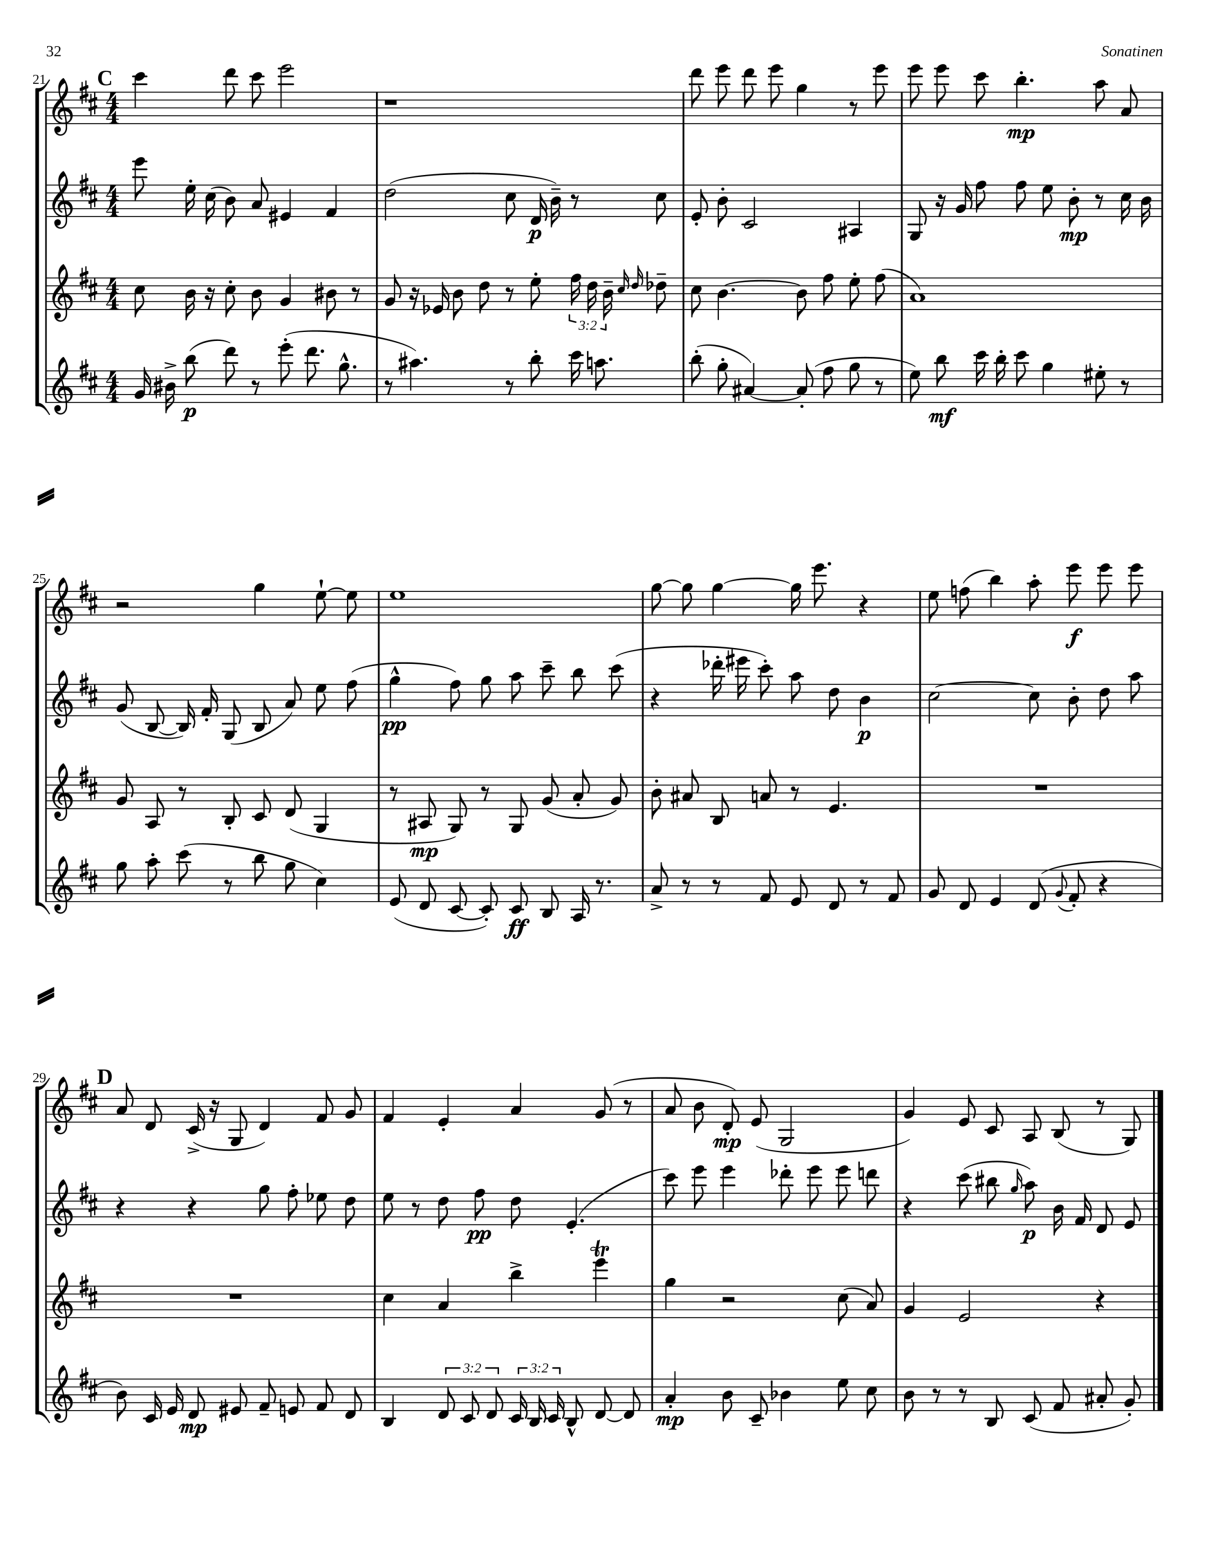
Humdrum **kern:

**kern	**kern	**kern	**kern
*staff4	*staff3	*staff2	*staff1
*clefG2	*clefG2	*clefG2	*clefG2
*k[f#c#]	*k[f#c#]	*k[f#c#]	*k[f#c#]
*M4/4	*M4/4	*M4/4	*M4/4
16g	8cc#	8eee	4ccc#
16b#^	.	.	.
(8bb	16b	16ee'	.
.	16r	(16cc#	.
8ddd)	8cc#'	8b)	8ddd
8r	8b	8a	8ccc#
(8eee'	4g	4e#	2eee
8.ddd	.	.	.
.	8b#	4f#	.
8.gg^^	.	.	.
.	8r	.	.
=	=	=	=
8r	8g	(2dd	1r
4.aa#)	16r	.	.
.	16e-	.	.
.	8b	.	.
.	8dd	.	.
8r	8r	8cc#	.
8bb'	8ee'	16d	.
.	.	16b~)	.
16ccc#	24ff#	8r	.
.	24dd	.	.
8.aa	.	.	.
.	24b~	.	.
.	16qqcc#	.	.
.	16qqdd	.	.
.	8dd-~	8cc#	.
=	=	=	=
(8bb'	8cc#	8e'	8ddd
8gg'	[4.b	8b'	8eee
[4a#)	.	2c#	8ddd
.	.	.	8eee
(8a#']	8b]	.	4gg
8ff#	8ff#	.	.
8gg	8ee'	4A#	8r
8r	(8ff#	.	8eee
=	=	=	=
8ee)	1a)	8G	8eee
8bb	.	16r	8eee
.	.	16g	.
16ccc#	.	8ff#	8ccc#
16bb'	.	.	.
8ccc#	.	8ff#	4.bb'
4gg	.	8ee	.
.	.	8b'	.
8ee#'	.	8r	8aa
8r	.	16cc#	8a
.	.	16b	.
=	=	=	=
8gg	8g	(8g	2r
8aa'	8A	[8B	.
(8ccc#	8r	16B])	.
.	.	16f#'	.
8r	8B'	(8G	.
8bb	8c#	8B	4gg
8gg	(8d	8a)	.
4cc#)	4G	8ee	[8ee`
.	.	(8ff#	8ee]
=	=	=	=
(8e	8r	4gg^^	1ee
8d	8A#	.	.
[8c#	8G)	8ff#)	.
8c#'])	8r	8gg	.
8c#	8G	8aa	.
8B	(8g	8ccc#~	.
16A	8a'	8bb	.
8.r	.	.	.
.	8g)	(8ccc#	.
=	=	=	=
8a^	8b'	4r	[8gg
8r	8a#	.	8gg]
8r	8B	16ddd-'	[4gg
.	.	16eee#	.
8f#	8a	8ccc#')	.
8e	8r	8aa	16gg]
.	.	.	8.eee
8d	4.e	8dd	.
8r	.	4b	4r
8f#	.	.	.
=	=	=	=
8g	1r	[2cc#	8ee
8d	.	.	(8ff
4e	.	.	4bb)
(8d	.	8cc#]	8aa'
8qqg	.	.	.
8f#'	.	8b'	8eee
4r	.	8dd	8eee
.	.	8aa	8eee
=	=	=	=
8b)	1r	4r	8a
16c#	.	.	8d
16e	.	.	.
8d	.	4r	(16c#^
.	.	.	16r
8e#	.	.	8G
8f#~	.	8gg	4d)
8e	.	8ff#'	.
8f#	.	8ee-	8f#
8d	.	8dd	8g
=	=	=	=
4B	4cc#	8ee	4f#
.	.	8r	.
12d	4a	8dd	4e'
12c#	.	.	.
.	.	8ff#	.
12d	.	.	.
24c#	4bb^	8dd	4a
24B	.	.	.
24c#	.	.	.
8B^^	.	(4.e'	.
[8d	4eee	.	(8g
8d]	.	.	8r
=	=	=	=
4a'	4gg	8ccc#)	8a
.	.	8eee	8b
8b	2r	4eee	8d')
8c#~	.	.	(8e
4b-	.	8ddd-'	2G
.	.	8eee	.
8ee	(8cc#	8eee	.
8cc#	8a)	8ddd	.
=	=	=	=
8b	4g	4r	4g)
8r	.	.	.
8r	2e	(8ccc#	8e
8B	.	8bb#	8c#
.	.	16qqgg	.
(8c#	.	8aa)	8A
8f#	.	16b	(8B
.	.	16f#	.
8a#'	4r	8d	8r
8g')	.	8e	8G)
==	==	==	==
*-	*-	*-	*-
